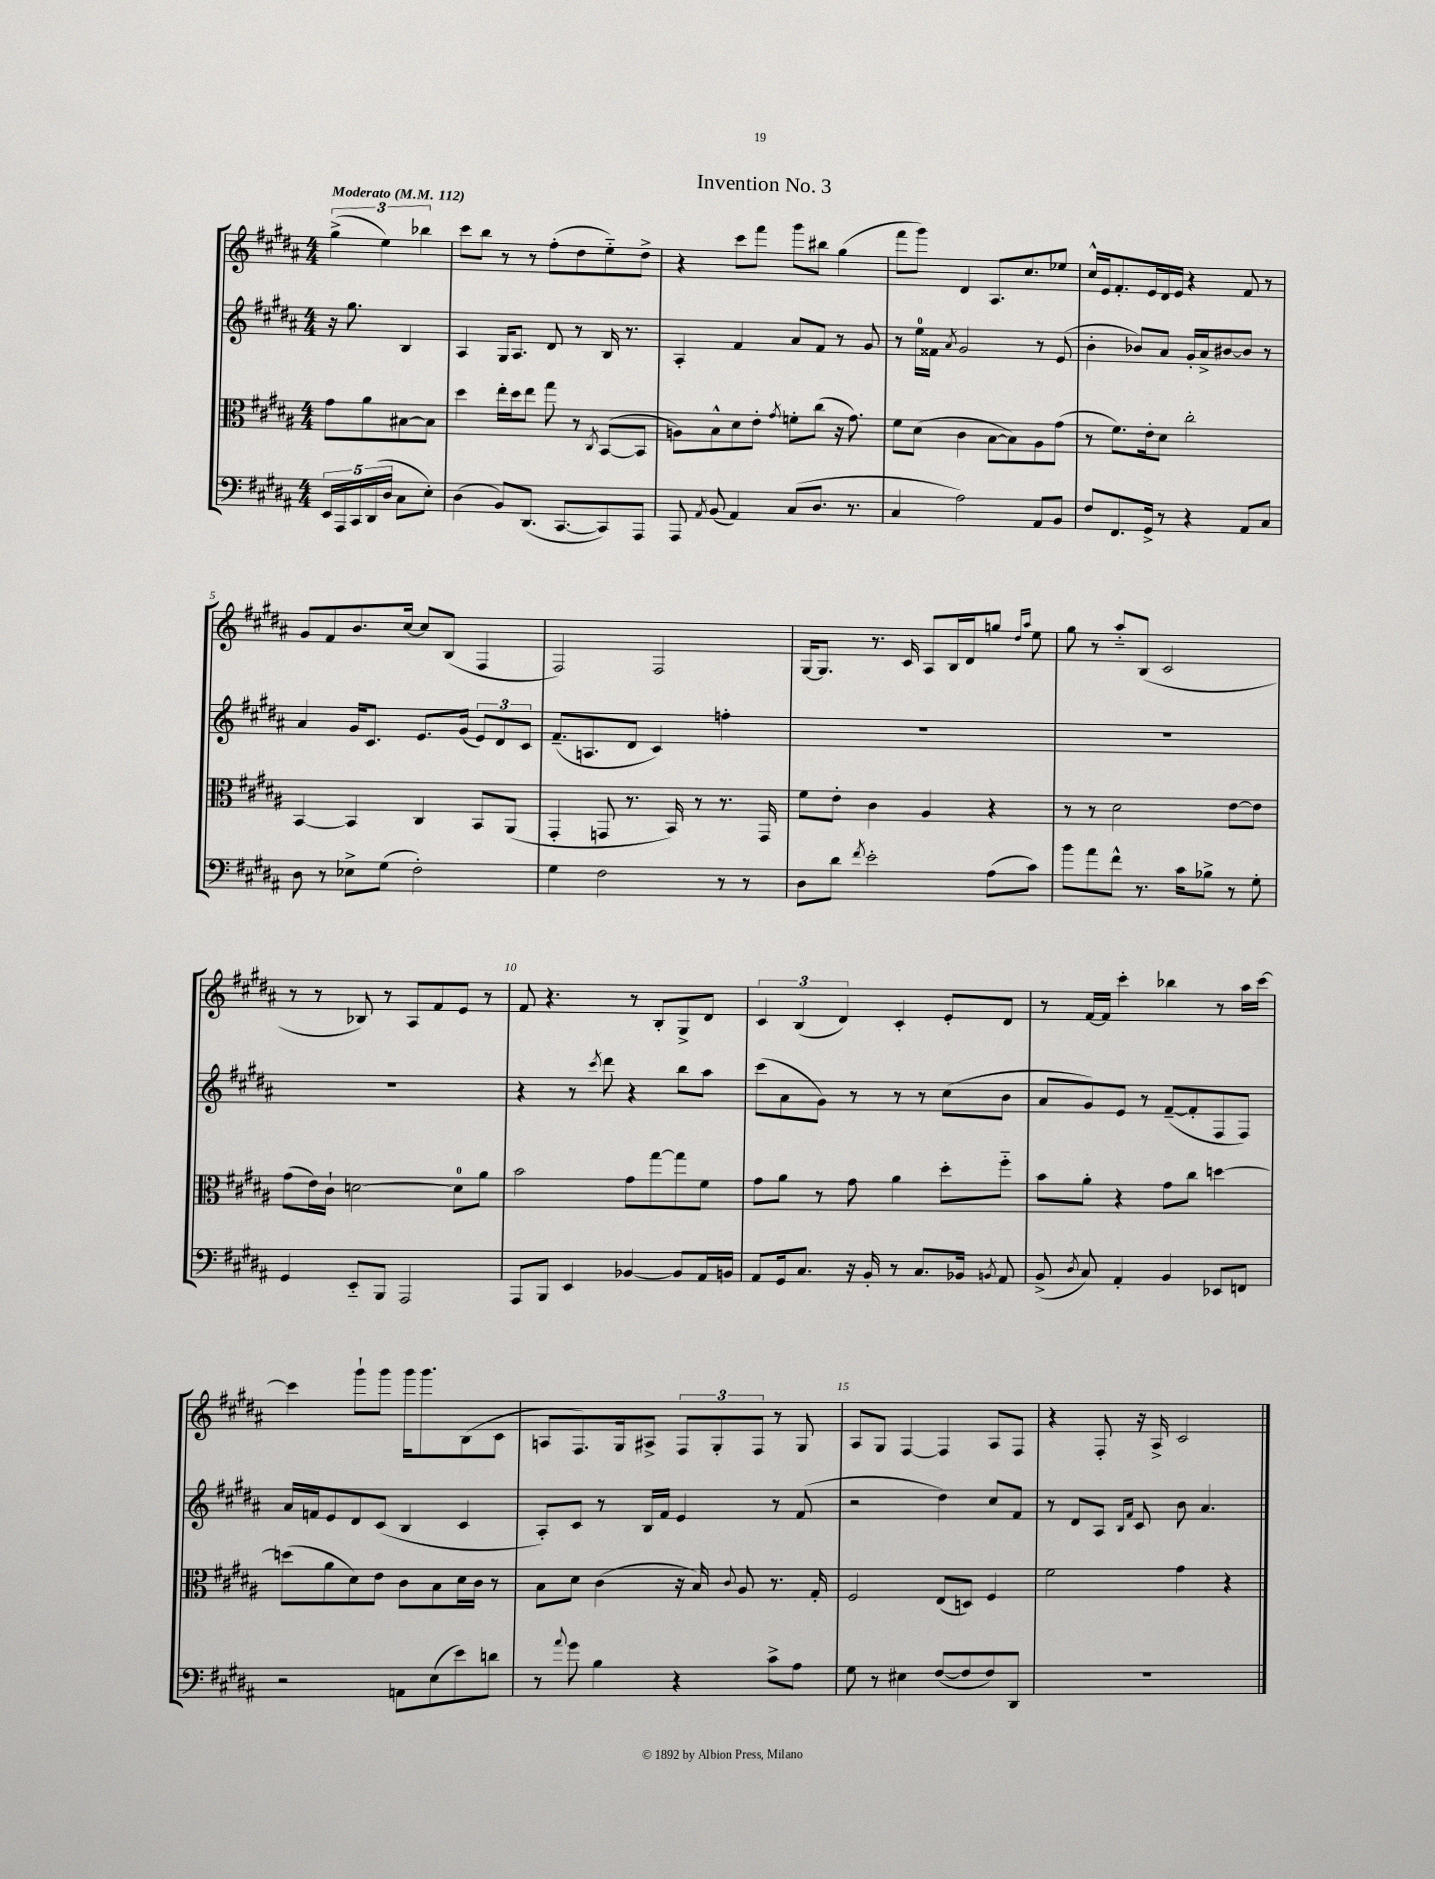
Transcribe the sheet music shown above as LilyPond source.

\header { title = "Invention No. 3" }
<<
\new StaffGroup <<
\new Staff = "s0" {
    \clef treble \key b \major \numericTimeSignature \time 4/4 \partial 2 \tempo "Moderato" 4 = 112
    \autoBeamOff \tuplet 3/2 { gis''4->( e''4) bes''4 } |
    cis'''8[ b''8] r8 r8 fis''8[-.( dis''8 e''8-_) dis''8]-> |
    r4 cis'''8[ fis'''8] gis'''8[ bis''8] gis''4( |
    fis'''8[ gis'''8]) dis'4 ais8.[ cis''8. ees''8] |
    cis''16[-^ e'16 fis'8.-. e'16 dis'16 e'16] r4 fis'8 r8 |
    gis'8[ fis'8 b'8. cis''16]~ cis''8[ b8]( fis4 |
    fis2) fis2 |
    gis16[~ gis8.] r8. cis'16 ais8[ b16 dis'16 g''8] \grace { dis''16[ ais''16] } e''8 |
    gis''8 r8 ais''8[-_ b8]( cis'2 |
    r8 r8 bes8) r8 ais8[ fis'8 e'8] r8 |
    fis'8 r4. r8 b8[-. gis8-> dis'8] |
    \tuplet 3/2 { cis'4 b4( dis'4) } cis'4-. e'8[-. dis'8] |
    r8 fis'16[~ fis'16] cis'''4-. bes''4 r8 ais''16[ cis'''16]~ |
    cis'''4 gis'''8[-! gis'''8] gis'''16[ gis'''8. b8( cis'8] |
    a8[ fis8.) gis16 ais8]-> \tuplet 3/2 { fis8[ gis8-. fis8] } r8 gis8 |
    ais8[ gis8] fis4~ fis4 ais8[ fis8] |
    r4 fis8-. r16 ais16-> cis'2 \bar "|." |
}
\new Staff = "s1" {
    \clef treble \key b \major \numericTimeSignature \time 4/4 \partial 2
    \autoBeamOff r16 gis''8. b4 |
    ais4 gis16[ ais8.] dis'8 r8 b16 r8. |
    ais4-. fis'4 ais'8[ fis'8] r8 gis'8 |
    r8 e''16[-0 fisis'16] \acciaccatura { ais'8 } gis'2 r8 e'8( |
    b'4-. bes'8[) ais'8] gis'16[-. ais'16-> bis'8~ bis'8] r8 |
    ais'4 gis'16[ cis'8.] e'8.[ gis'16]( \tuplet 3/2 { e'8[) dis'8 cis'8] } |
    fis'8.[--( a8. dis'8] cis'4) f''4-. |
    R1 |
    R1 |
    R1 |
    r4 r8 \acciaccatura { cis'''8 } dis'''8 r4 b''8[ ais''8] |
    cis'''8[( ais'8 gis'8]) r8 r8 r8 cis''8[( b'8] |
    ais'8[ gis'8) e'8] r8 fis'8[~--( fis'8-. fis8 fis8]) |
    ais'16[ f'16 e'8 dis'8 cis'8]( b4 cis'4 |
    ais8[-.) cis'8] r8 b16[ fis'16] e'4 r8 fis'8( |
    r2 dis''4) cis''8[ fis'8] |
    r8 dis'8[ ais8] \grace { b16[ fis'16] } cis'8 b'8 ais'4. \bar "|." |
}
\new Staff = "s2" {
    \clef alto \key b \major \numericTimeSignature \time 4/4 \partial 2
    \autoBeamOff gis'8[ ais'8 bis8~ bis8] |
    dis''4 e''16[-. dis''16 e''8] gis''8 r8 \acciaccatura { cis8 } b,8[~( b,8] |
    a8[) b8-^ dis'8 e'8]-. \acciaccatura { gis'8 } f'8[-. cis''8]( r16 gis'8.) |
    fis'8[ dis'8]( cis'4 b8[~ b8) ais8 gis'8]( |
    r8 fis'8.[) e'16-. dis'8] cis''2-. |
    b,4~ b,4 cis4 b,8[ ais,8]( |
    gis,4-. g,8 r8. b,16) r8 r8. g,16 |
    fis'8[ e'8]-. cis'4 ais4 r4 |
    r8 r8 dis'2 e'8[~ e'8] |
    gis'8[( e'16) cis'16]-! d'2~ d'8[-0 ais'8] |
    b'2 gis'8[ gis''8~ gis''8 fis'8] |
    gis'8[ ais'8] r8 gis'8 ais'4 dis''8[-. fis''8]-_ |
    b'8[ ais'8]-. r4 gis'8[ cis''8] d''4~ |
    d''8[( ais'8 dis'8) e'8] cis'8[ b8 dis'16 cis'16] r8 |
    b8[ dis'8] cis'4( r16 b16) \appoggiatura { cis'8 } ais8 r8. gis16-. |
    fis2 e8[( d8]) fis4 |
    fis'2 gis'4 r4 \bar "|." |
}
\new Staff = "s3" {
    \clef bass \key b \major \numericTimeSignature \time 4/4 \partial 2
    \autoBeamOff \tuplet 5/4 { e,16[ ais,,16 cis,16 dis,16( dis16] } cis8[ e8]-.) |
    dis4( b,8[) dis,8.]( cis,8.[~ cis,8) ais,,8] |
    ais,,8 \acciaccatura { ais,8 } b,8( ais,4) cis8[( dis8.] r8. |
    cis4 ais2) ais,8[ b,8] |
    fis8[ fis,8. gis,16]-> r8 r4 ais,8[ cis8] |
    dis8 r8 ees8[-> gis8]( fis2-.) |
    gis4 fis2 r8 r8 |
    dis8[ dis'8] \acciaccatura { fis'8 } e'2-. ais8[( cis'8]) |
    b'8[ ais'8 fis'8]-^ r8. cis'16[ bes8]-> r8 gis8-. |
    gis,4 e,8[-_ b,,8] ais,,2 |
    ais,,8[ b,,8] e,4 bes,4~ bes,8[ ais,16 b,16] |
    ais,8[ gis,16 cis8.] r16 b,16-. r8 cis8.[ bes,16] \acciaccatura { b,8 } ais,8 |
    b,8->( \acciaccatura { dis8 } cis8) ais,4-. b,4 ees,8[ f,8] |
    r2 a,8[ e8( e'8) d'8] |
    r8 \appoggiatura { ais'8 } gis'8 b4 r4 cis'8[-> ais8] |
    gis8 r8 eis4 fis8[~( fis8 fis8) dis,8] |
    R1 \bar "|." |
}
>>
>>
\layout { \context { \Score \override BarNumber.break-visibility = ##(#f #t #t) barNumberVisibility = #(every-nth-bar-number-visible 5) } }
